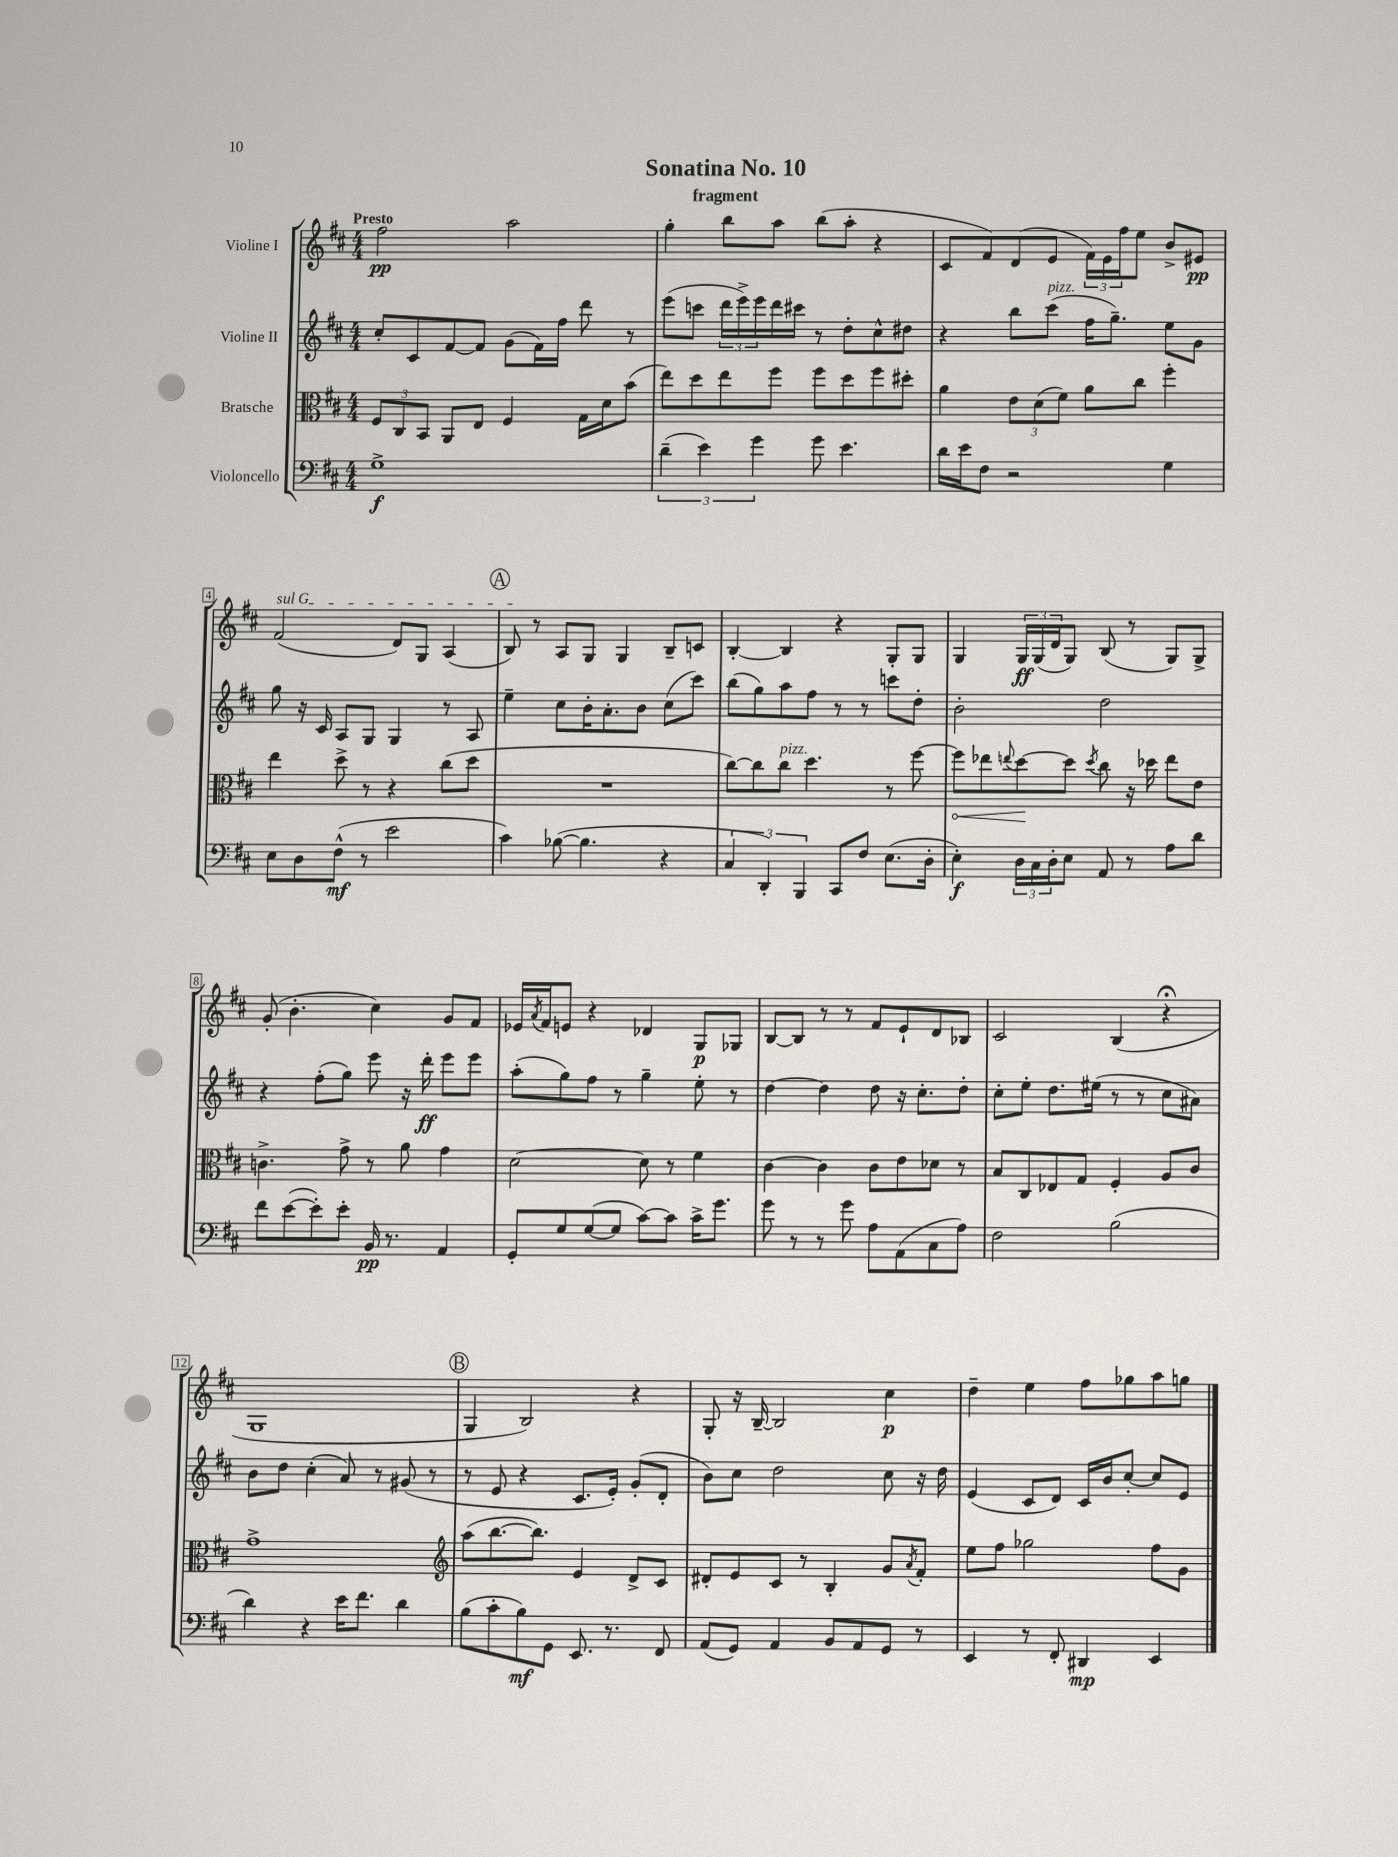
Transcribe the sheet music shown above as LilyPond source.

\header { title = "Sonatina No. 10" subtitle = "fragment" }
<<
\new StaffGroup <<
\new Staff = "s0" \with { instrumentName = "Violine I" } {
    \clef treble \key d \major \numericTimeSignature \time 4/4 \tempo "Presto"
    fis''2\pp a''2 |
    g''4-. b''8 a''8 b''8( a''8-. r4 |
    cis'8 fis'8) d'8( e'8 \tuplet 3/2 { fis'16) e'16 fis''16 } e''8 b'8-> eis'8\pp |
    \once \override TextSpanner.bound-details.left.text = \markup { \italic "sul G" } fis'2\startTextSpan( d'8) g8 a4( |
    \mark \markup { \circle "A" } b8\stopTextSpan) r8 a8 g8 g4 b8-- c'8 |
    b4~-. b4 r4 g8-. g8 |
    g4 \tuplet 3/2 { g16\ff g16( d'16 } g8) b8( r8 g8) g8-> |
    g'8-.( b'4.-. cis''4) g'8 fis'8 |
    ees'16 \acciaccatura { a'8 } fis'16 e'8 r4 des'4 g8\p ges8 |
    b8~ b8 r8 r8 fis'8 e'8-! d'8 bes8 |
    cis'2 b4( r4\fermata |
    g1 |
    \mark \markup { \circle "B" } g4 b2) r4 |
    g8-. r16 b16~-- b2 cis''4\p |
    d''4-- e''4 fis''8 ges''8 a''8 g''8 \bar "|." |
}
\new Staff = "s1" \with { instrumentName = "Violine II" } {
    \clef treble \key d \major \numericTimeSignature \time 4/4
    cis''8-. cis'8 fis'8~ fis'8 g'8( fis'16) fis''16 d'''8 r8 |
    e'''8( c'''8 \tuplet 3/2 { d'''16 e'''16->) e'''16 } d'''16 cis'''16 r8 d''8-. cis''8-^ dis''8 |
    r4 b''8 cis'''8^\markup { \italic "pizz." }( fis''16 g''8.--) e''8 g'8 |
    g''8 r16 cis'16 a8 g8 g4 r8 a8 |
    \mark \markup { \circle "A" } e''4-- cis''8 b'16-. a'8.-. b'8 cis''8( cis'''8) |
    b''8( g''8) a''8 fis''8 r8 r8 c'''8 d''8-. |
    b'2-. d''2 |
    r4 fis''8-.( g''8) e'''8 r16 d'''16-.\ff e'''8 e'''8 |
    a''8-.( g''8) fis''8 r8 g''4-- e''8-. r8 |
    d''4~ d''4 d''8 r16 cis''8.-. d''8-. |
    cis''8-. e''8-. d''8. eis''16( r8 r8 cis''8 ais'8) |
    b'8 d''8 cis''4-.( a'8) r8 gis'8( r8 |
    \mark \markup { \circle "B" } r8 e'8 r4 cis'8. e'16-.) g'8-.( d'8-. |
    b'8) cis''8 d''2 cis''8 r16 d''16 |
    e'4( cis'8 d'8) cis'16 b'16 cis''8~-. cis''8 e'8 \bar "|." |
}
\new Staff = "s2" \with { instrumentName = "Bratsche" } {
    \clef alto \key d \major \numericTimeSignature \time 4/4
    \tuplet 3/2 { fis8 cis8 b,8 } a,8 e8 fis4 g16 d'16 b'8( |
    e''8) d''8 e''8 fis''8 fis''8 d''8 fis''8 dis''8-. |
    a'4 \tuplet 3/2 { e'8 d'8( fis'8) } a'8 cis''8 fis''4-. |
    e''4 d''8-> r8 r4 cis''8( d''8 |
    \mark \markup { \circle "A" } R1 |
    cis''8~) cis''8 cis''8^\markup { \italic "pizz." } d''4. r8 fis''8~ |
    \once \override Hairpin.circled-tip = ##t fis''8\< ees''8 \appoggiatura { e''8 } d''8~\! d''8 \acciaccatura { d''8 } cis''8 r16 des''16 e''8 e'8 |
    c'4.-> g'8-> r8 a'8 g'4 |
    d'2~ d'8 r8 fis'4 |
    cis'4~ cis'4 cis'8 e'8 des'8 r8 |
    b8 cis8 ees8 g8 fis4-. a8 cis'8 |
    g'1-> |
    \mark \markup { \circle "B" } \clef treble a''8( b''8.~ b''8.) e'4 d'8-> cis'8 |
    dis'8-. e'8 cis'8 r8 b4-. g'8 \acciaccatura { a'8 } fis'8-. |
    e''8 fis''8 ges''2 fis''8 g'8 \bar "|." |
}
\new Staff = "s3" \with { instrumentName = "Violoncello" } {
    \clef bass \key d \major \numericTimeSignature \time 4/4
    g1->\f |
    \tuplet 3/2 { d'4--( e'4) g'4 } g'8 e'4. |
    d'16 e'16 fis8 r2 g4 |
    e8 d8 fis8-^\mf( r8 e'2 |
    \mark \markup { \circle "A" } cis'4) bes8~( bes4. r4 |
    \tuplet 3/2 { cis4 d,4-.) b,,4 } cis,8 fis8 e8.( d16-. |
    e4-.\f) \tuplet 3/2 { d16 cis16 d16-. } e8 a,8 r8 a8 d'8 |
    fis'8 e'8~( e'8-.) e'8-. b,16\pp r8. a,4 |
    g,8-. g8 g8~( g8 cis'8~) cis'8 cis'16-> g'8. |
    g'8 r8 r8 g'8 a8 a,8( cis8 a8) |
    fis2 b2( |
    d'4) r4 e'16 fis'8. d'4 |
    \mark \markup { \circle "B" } b8( cis'8-. b8\mf) g,8 e,8. r8. fis,8 |
    a,8( g,8) a,4 b,8 a,8 g,8 r8 |
    e,4 r8 fis,8-. dis,4\mp e,4 \bar "|." |
}
>>
>>
\layout { \context { \Score \override BarNumber.stencil = #(make-stencil-boxer 0.1 0.3 ly:text-interface::print) } }
